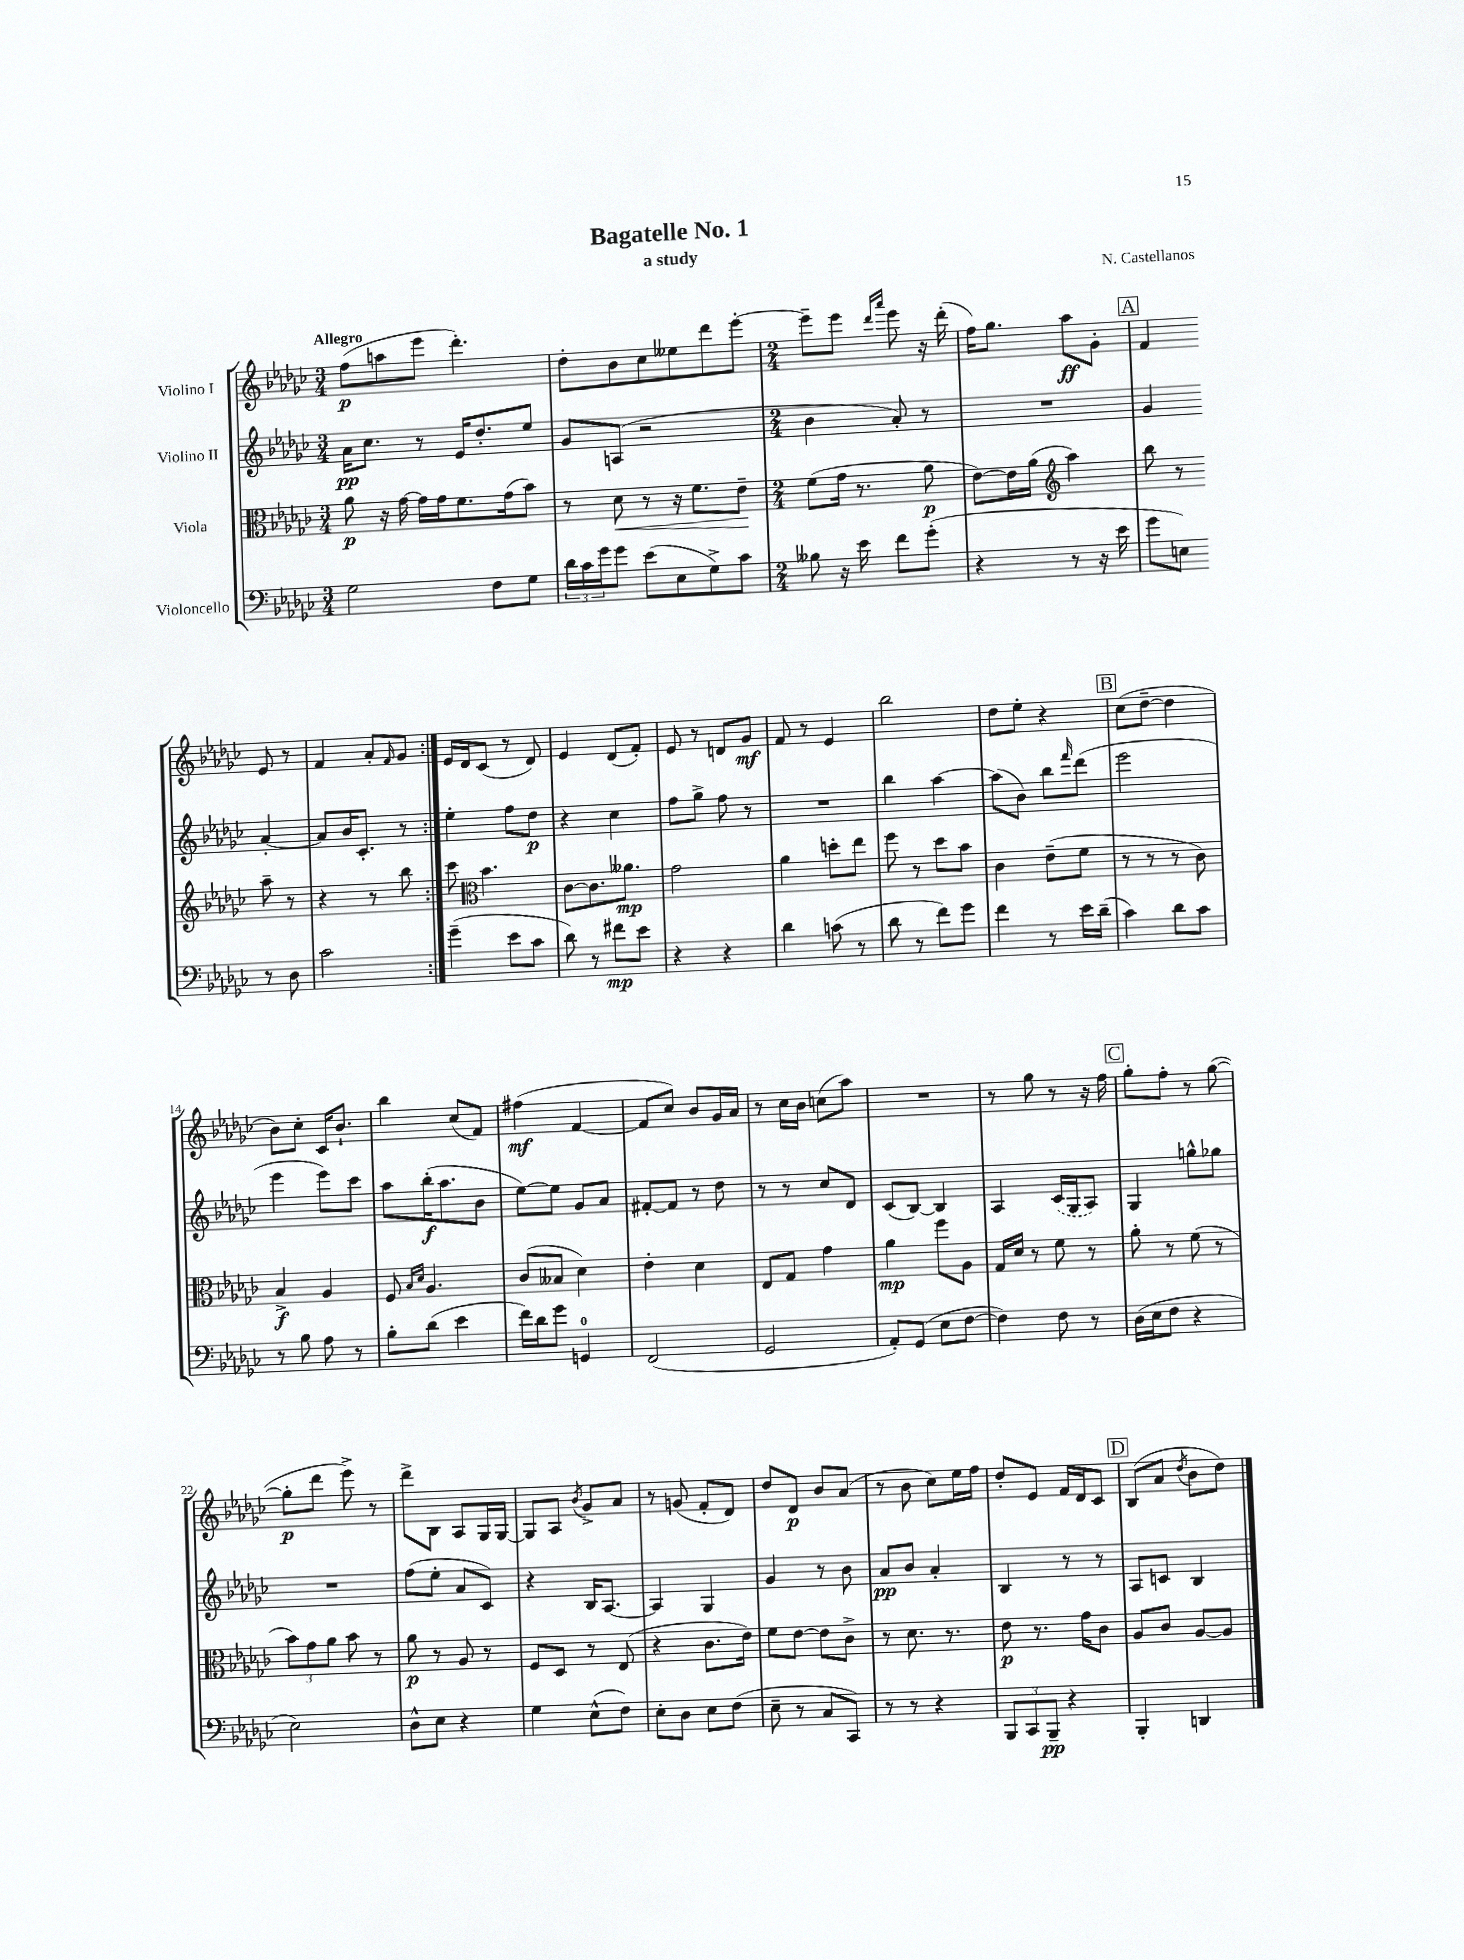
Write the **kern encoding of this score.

**kern	**kern	**kern	**kern
*staff4	*staff3	*staff2	*staff1
*clefF4	*clefC3	*clefG2	*clefG2
*k[b-e-a-d-g-c-]	*k[b-e-a-d-g-c-]	*k[b-e-a-d-g-c-]	*k[b-e-a-d-g-c-]
*M3/4	*M3/4	*M3/4	*M3/4
2G-\	8a-\	16a-\LK	(8ff\L
.	.	8.cc-\J	.
.	16r	.	8aa\
.	[16g-\	.	.
.	16g-\]LL	8r	8eee-\J
.	16g-\J	.	.
.	8.f\	16e-/LK	4.ddd-'\)
.	.	8.dd-'/	.
8F\L	.	.	.
.	(16g-\k	.	.
8G-\J	8b-\J)	8ee-/J	.
=	=	=	=
24d-\LL	8r	8g-/L	8dd-'\L
24c-\	.	.	.
24g-\J	.	.	.
8g-\J	8d-\	(8A/J	8b-\
(8e-\L	8r	2r	8cc-\
8E-\	16r	.	8ee--\
.	8.f\L	.	.
8G-^\)	.	.	8ddd-\
8c-\J	8e-~\J	.	[8eee-'\J
=	=	=	=
*M2/4	*M2/4	*M2/4	*M2/4
8B--\	(8f\L	4b-\	8eee-~\]L
16r	16g-\Jk	.	8eee-\J
16e-\	8.r	.	.
.	.	.	16qqddd-/LL
.	.	.	16qqaaa-/JJ
8f\L	.	8a-'/)	8eee-\
(8g-'\J	8a-\	8r	16r
.	.	.	(16ddd-'\
=	=	=	=
4r	[8e-\L)	2r	16ff\LK)
.	.	.	8.gg-\J
.	16e-\]L	.	.
.	(16a-\JJ	.	.
*	*clefG2	*	*
8r	4aa-\)	.	8aa-\L
16r	.	.	8g-'\J
16e-\	.	.	.
=	=	=	=
8g-\L	8bb-\	4g-/	4f/
8E\J)	8r	.	.
8r	8aa-~\	[4a-'/	8e-/
8D-\	8r	.	8r
=	=	=	=
2c-\	4r	8a-/]L	4f/
.	.	16b-/K	.
.	.	8.c-'/J	.
.	8r	.	8a-'/L
.	.	.	16qqf/
.	8bb-\	8r	8g-/J
=:|!	=:|!	=:|!	=:|!
(4g-~\	8ccc-\	4ee-'\	16e-/LL
.	.	.	16d-/J
*	*clefC3	*	*
.	4.b-\	.	(8c-/J
8e-\L	.	8ff\L	8r
8c-\J	.	8dd-\J	8d-/)
=	=	=	=
8d-\)	[8c-\L	4r	4e-/
8r	8.c-\]	.	.
8f#\L	.	4cc-\	(8d-/L
.	8.a--\J	.	.
8e-\J	.	.	8f'/J)
=	=	=	=
4r	2g-\	8ff\L	8e-/
.	.	8gg-^\J	8r
4r	.	8ff\	8d/L
.	.	8r	8g-/J
=	=	=	=
4d-\	4a-\	2r	8f/
.	.	.	8r
(8c\	8dd'\L	.	4e-/
8r	8ee-\J	.	.
=	=	=	=
8d-\	8ff\	4bb-\	2bb-\
8r	8r	.	.
8f\L)	8dd-\L	[4aa-\	.
8g-\J	8b-\J	.	.
=	=	=	=
4f\	4c-\	(8aa-\]L	8dd-\L
.	.	8b-\J)	8ee-'\J
8r	(8e-~\L	8bb-\L	4r
.	.	16qqfff/	.
16e-\LL	8f\J	(8ddd-\J	.
(16d-~\JJ	.	.	.
=	=	=	=
4c-\)	8r	2eee-\	(8cc-\L
.	8r	.	[8dd-~\J
8d-\L	8r	.	4dd-\]
8c-\J	8c-\)	.	.
=	=	=	=
8r	4B-^/	4eee-\	8b-\L)
8B-\	.	.	8cc-'\J
8A-\	4A-/	8eee-\L)	16c-/LK
.	.	.	8.b-`/J
8r	.	8ccc-\J	.
=	=	=	=
8B-'\L	8F/	8aa-\L	4bb-\
.	16qqB-/LL	.	.
.	16qqd-/JJ	.	.
(8d-\J	4.A-/	(16bb-'\K	.
.	.	8.aa-\	.
4e-\	.	.	(8cc-/L
.	.	8b-\J	8f/J)
=	=	=	=
16f\LL)	(8c-/L	[8ee-\L)	(4ff#\
16d-\J	.	.	.
8g-\J	8B--/J	8ee-\]J	.
4GG/	4d-\)	8g-/L	[4f/
.	.	8a-/J	.
=	=	=	=
(2FF/	4e-'\	[8f#'/L	8f/]L
.	.	8f#/]J	8cc-/J)
.	4d-\	8r	8b-/L
.	.	8dd-\	16g-/L
.	.	.	16a-/JJ
=	=	=	=
2GG-/	8E-/L	8r	8r
.	8G-/J	8r	16cc-\LL
.	.	.	16b-\JJ
.	4g-\	8cc-/L	(8cc\L
.	.	8d-/J	8aa-\J)
=	=	=	=
8AA-'/L)	4a-\	(8c-/L	2r
(8GG-/J	.	[8B-/J)	.
8E-\L	8ff\L	4B-/]	.
[8F\J	8A-\J	.	.
=	=	=	=
4F\])	16G-/LL	4A-/	8r
.	16d-/JJ	.	.
.	8r	.	8gg-\
8F\	8f\	(16c-/LL	8r
.	.	16G-/J	.
8r	8r	8A-/J)	16r
.	.	.	16ff\
=	=	=	=
(16D-\LL	8a-'\	4G-/	8gg-'\L
16E-\J	.	.	.
8F\J	8r	.	8ff'\J
4r	(8f\	8gg^^\L	8r
.	8r	8gg-\J	([8gg-\
=	=	=	=
2E-\)	12b-\L)	2r	8gg-'\]L
.	12g-\	.	.
.	.	.	8ddd-\J
.	12a-\J	.	.
.	8b-\	.	8eee-^\)
.	8r	.	8r
=	=	=	=
8D-^^\L	8a-\	(8ff\L	8ddd-^\L
8E-\J	8r	8ee-'\J	8B-\J
4r	8A-/	8a-/L	8A-/L
.	8r	8c-/J)	16G-/L
.	.	.	[16G-/JJ
=	=	=	=
4G-\	8F/L	4r	8G-/]L
.	8D-/J	.	8A-/J
.	.	.	8qb-/
(8E-^^\L	8r	16B-/LK	8g-^/L
.	.	[8.A-/J	.
8F\J)	(8E-/	.	8a-/J
=	=	=	=
8E-'\L	4r	4A-/]	8r
8D-\J	.	.	(8g/
8E-\L	8.c-\L	4G-/	8f'/L
(8F\J	.	.	8d-/J)
.	16e-\Jk)	.	.
=	=	=	=
8E-~\	8f\L	4g-/	8dd-/L
8r	[8e-\J	.	8d-/J
8C-/L	8e-\]L	8r	8b-/L
8CC-/J)	8c-^\J	8b-\	(8a-/J
=	=	=	=
8r	8r	8a-/L	8r
8r	8.d-\	8b-/J	8b-\
4r	.	4a-'/	8cc-\L)
.	8.r	.	.
.	.	.	16ee-\L
.	.	.	16ff\JJ
=	=	=	=
12BBB-/L	8e-\	4B-/	8dd-'/L
12CC-/	.	.	.
.	8.r	.	8e-/J
12BBB-~/J	.	.	.
4r	.	8r	16f/LL
.	16g-\LK	.	16d-/J
.	8c-\J	8r	8c-/J
=	=	=	=
4BBB-'/	8A-/L	8A-/L	(8B-/L
.	8c-/J	8c/J	8a-/J
.	.	.	8qdd-/
4DD/	[8A-/L	4B-/	8b-\L
.	8A-/]J	.	8dd-\J)
==	==	==	==
*-	*-	*-	*-
